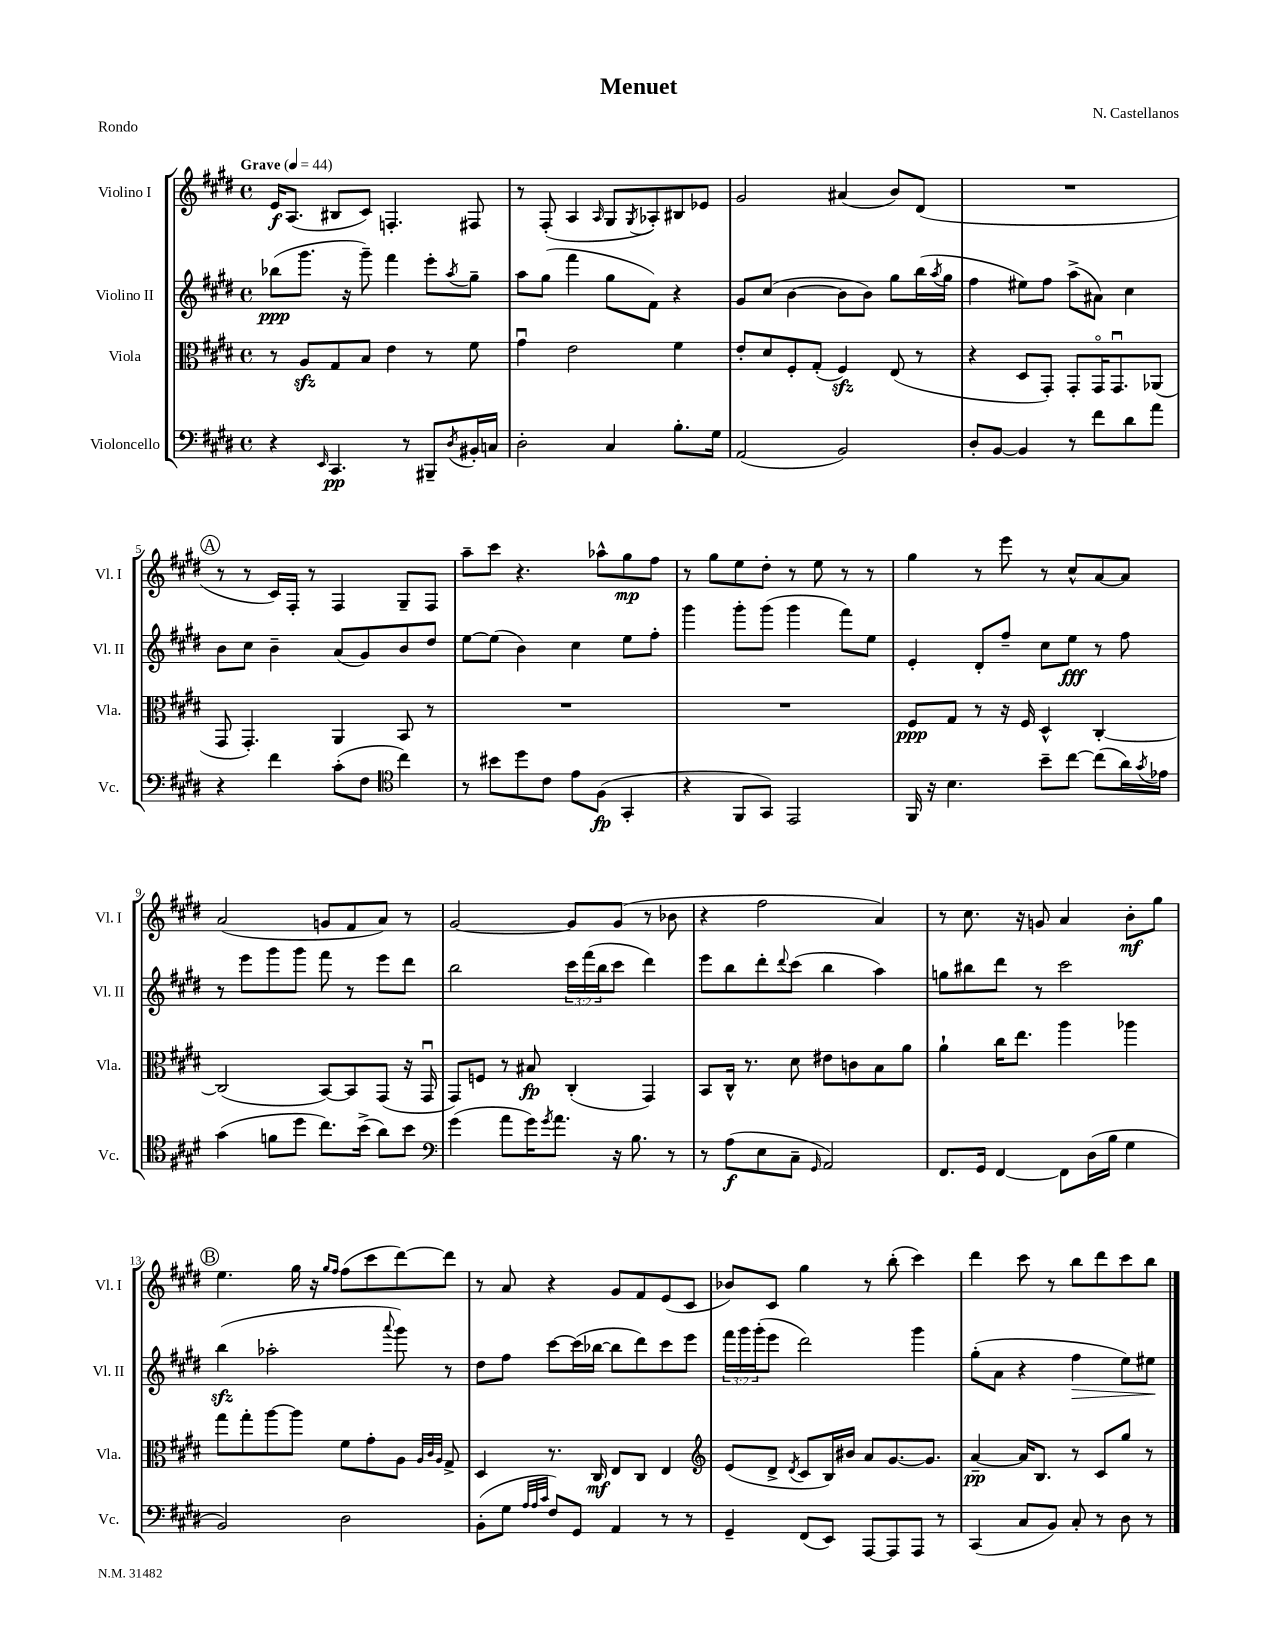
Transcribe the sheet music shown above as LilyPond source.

\header { title = "Menuet" composer = "N. Castellanos" piece = "Rondo" }
<<
\new StaffGroup <<
\new Staff = "s0" \with { instrumentName = "Violino I" shortInstrumentName = "Vl. I" } {
    \clef treble \key e \major \defaultTimeSignature \time 4/4 \tempo "Grave" 4 = 44
    e'16\f a8.( bis8 cis'8) f4.-. fis8 |
    r8 fis8-.( a4 \grace { a16 } gis8 \acciaccatura { gis8 } aes8-.) bis8 ees'8 |
    gis'2 ais'4( b'8) dis'8( |
    R1 |
    \mark \markup { \circle "A" } r8 r8 cis'16) fis16-. r8 fis4 gis8-- fis8 |
    a''8-- cis'''8 r4. aes''8-^ gis''8\mp fis''8 |
    r8 gis''8 e''8 dis''8-. r8 e''8 r8 r8 |
    gis''4 r8 e'''8 r8 cis''8-^ a'8~ a'8 |
    a'2( g'8 fis'8 a'8) r8 |
    gis'2~ gis'8 gis'8( r8 bes'8 |
    r4 fis''2 a'4) |
    r8 cis''8. r16 g'8 a'4 b'8-.\mf gis''8 |
    \mark \markup { \circle "B" } e''4. gis''16 r16 \grace { gis''16 fis''16 } fis''8( cis'''8 dis'''8~) dis'''8 |
    r8 a'8 r4 gis'8 fis'8 e'8( cis'8 |
    bes'8) cis'8 gis''4 r8 b''8-.( cis'''4) |
    dis'''4 cis'''8 r8 b''8 dis'''8 cis'''8 b''8 \bar "|." |
}
\new Staff = "s1" \with { instrumentName = "Violino II" shortInstrumentName = "Vl. II" } {
    \clef treble \key e \major \defaultTimeSignature \time 4/4 \override Staff.TupletNumber.text = #tuplet-number::calc-fraction-text
    bes''8\ppp( gis'''8. r16 gis'''8--) fis'''4 e'''8-. \acciaccatura { a''8 } gis''8-- |
    a''8 gis''8( fis'''4 gis''8 fis'8) r4 |
    gis'8 cis''8( b'4~ b'8 b'8) gis''8 b''16( \acciaccatura { a''8 } gis''16 |
    fis''4 eis''8) fis''8 a''8->( ais'8) cis''4 |
    \mark \markup { \circle "A" } b'8 cis''8 b'4-- a'8( gis'8) b'8 dis''8 |
    e''8~ e''8( b'4) cis''4 e''8 fis''8-. |
    gis'''4 gis'''8-. gis'''8( gis'''4 fis'''8) e''8 |
    e'4-. dis'8-. fis''8-- cis''8 e''8\fff r8 fis''8 |
    r8 e'''8 gis'''8 gis'''8 fis'''8 r8 e'''8 dis'''8 |
    b''2 \tuplet 3/2 { cis'''16 fis'''16( b''16 } cis'''8 dis'''4) |
    e'''8 b''8 dis'''8-. \appoggiatura { dis'''8 } cis'''8( b''4 a''4) |
    g''8 bis''8 dis'''8 r8 cis'''2 |
    \mark \markup { \circle "B" } b''4\sfz( aes''2-. \appoggiatura { a'''8 } gis'''8) r8 |
    dis''8 fis''8 cis'''8~ cis'''16( bes''16~ bes''8 dis'''8) cis'''8 e'''8 |
    \tuplet 3/2 { fis'''16 gis'''16 gis'''16-.( } e'''8 dis'''2) gis'''4 |
    gis''8-.( a'8 r4 fis''4\> e''8) eis''8\! \bar "|." |
}
\new Staff = "s2" \with { instrumentName = "Viola" shortInstrumentName = "Vla." } {
    \clef alto \key e \major \defaultTimeSignature \time 4/4
    r8 a8\sfz gis8 b8 e'4 r8 fis'8 |
    gis'4\downbow e'2 fis'4 |
    e'8-. dis'8 fis8-. gis8-.( fis4\sfz) e8( r8 |
    r4 dis8 gis,8-.) gis,8-. gis,16\flageolet gis,8.\downbow aes,8( |
    \mark \markup { \circle "A" } gis,8 gis,4.-.) a,4 b,8 r8 |
    R1 |
    R1 |
    fis8\ppp gis8 r8 r16 fis16 dis4-^ cis4~-. |
    cis2( b,8~) b,8 gis,8( r16 gis,16\downbow |
    gis,8) f8 r8 bis8\fp cis4-.( gis,4) |
    b,8 cis16-^ r8. dis'8 eis'8 c'8 b8 a'8 |
    a'4-! cis''16 e''8. a''4 aes''4 |
    \mark \markup { \circle "B" } gis''8 gis''8-. a''8~ a''8 fis'8 gis'8-. a8 \grace { a32 cis'32 a32 } gis8-> |
    dis4 r8. cis16\mf e8 cis8 e4 |
    \clef treble e'8( dis'8-> \acciaccatura { dis'8 } cis'8 b16) bis'16 a'8 gis'8.~ gis'8. |
    a'4~--\pp a'16 b8. r8 cis'8 gis''8 r8 \bar "|." |
}
\new Staff = "s3" \with { instrumentName = "Violoncello" shortInstrumentName = "Vc." } {
    \clef bass \key e \major \defaultTimeSignature \time 4/4
    r4 \grace { e,16 } cis,4.\pp r8 bis,,8-- \acciaccatura { dis8 } bis,16-. c16 |
    dis2-. cis4 b8.-. gis16 |
    a,2( b,2) |
    dis8-. b,8~ b,4 r8 fis'8 dis'8 a'8 |
    \mark \markup { \circle "A" } r4 fis'4 cis'8-.( fis8 \clef tenor cis''4) |
    r8 bis'8 dis''8 cis'8 e'8 fis8\fp( gis,4-. |
    r4 fis,8 gis,8) e,2 |
    fis,16 r16 b4. b'8-- cis''8~ cis''8( a'16) \acciaccatura { gis'8 } ees'16 |
    gis'4( f'8 dis''8 cis''8.) b'16->( a'8) b'8 |
    \clef bass gis'4( a'8 gis'16) \acciaccatura { gis'8 } a'8. r16 b8. r8 |
    r8 a8\f( e8 cis8-- \grace { gis,16 } a,2) |
    fis,8. gis,16 fis,4~ fis,8 dis16( b16 gis4 |
    \mark \markup { \circle "B" } b,2) dis2 |
    b,8-.( gis8 \grace { a32 a32 cis'32 } fis8) gis,8 a,4 r8 r8 |
    gis,4-- fis,8( e,8) a,,8~ a,,8 a,,8 r8 |
    cis,4( cis8 b,8) cis8-. r8 dis8 r8 \bar "|." |
}
>>
>>
